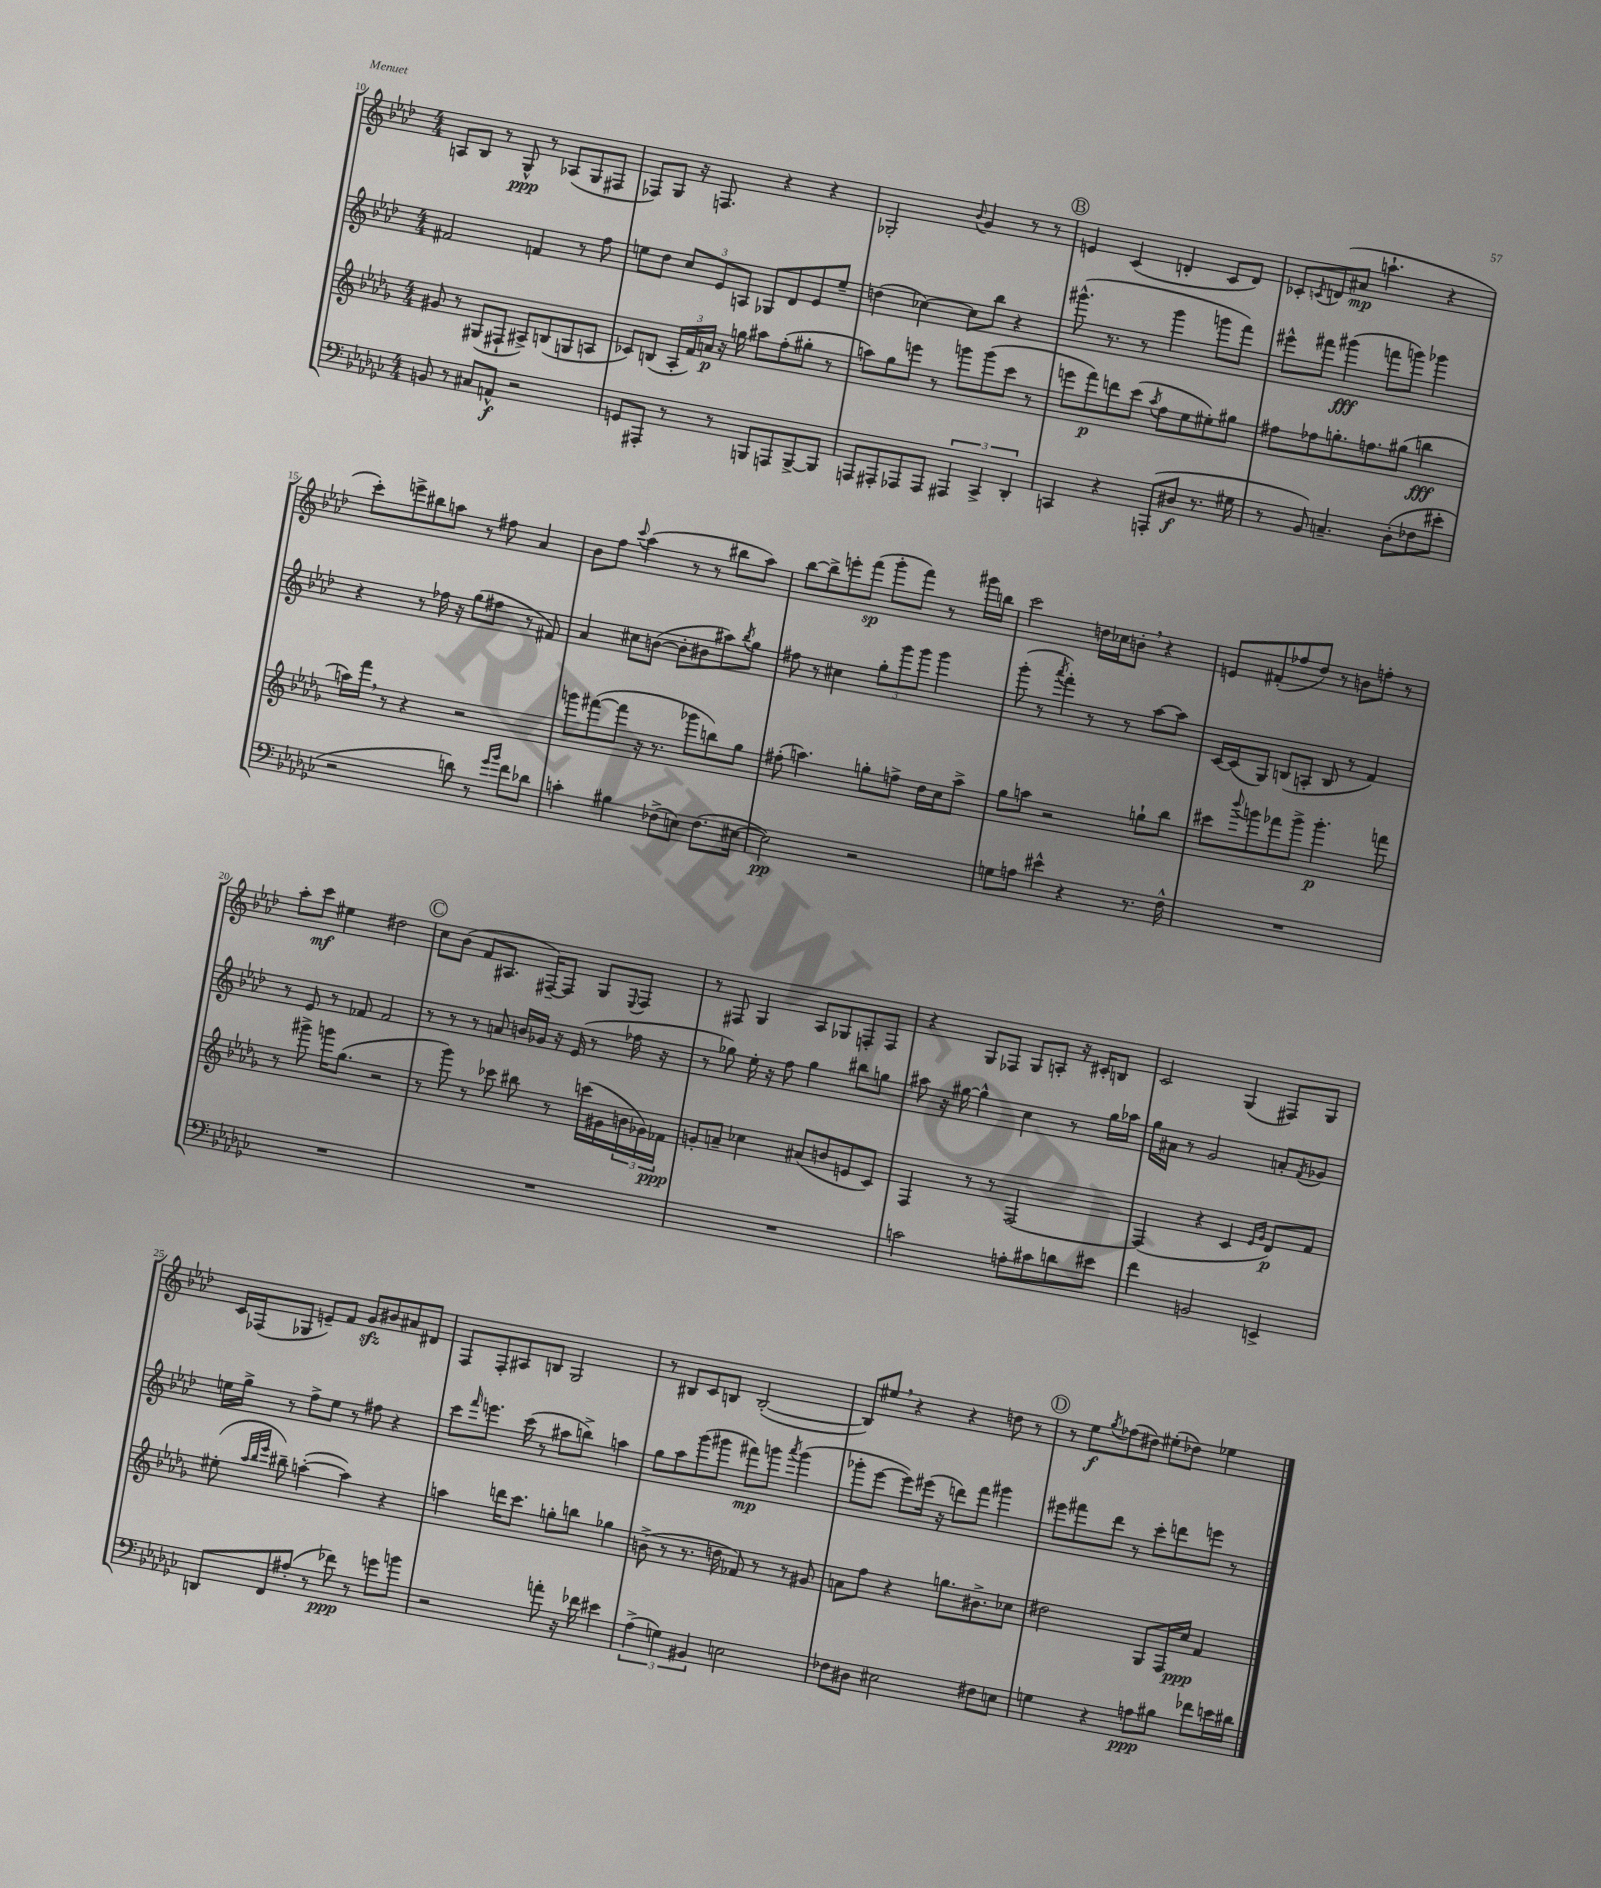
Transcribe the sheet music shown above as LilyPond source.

<<
\new StaffGroup <<
\new Staff = "s0" {
    \clef treble \key aes \major \numericTimeSignature \time 4/4
    a8 bes8 r8 g8-^\ppp r8 aes8( g8 fis8 |
    fes8) g8 r16 f8. r4 r4 |
    ges2-. \appoggiatura { bes'8 } g'4 r8 r8 |
    \mark \markup { \circle "B" } e'4 c'4( d'4-. c'8 d'8) |
    ces'8-. \acciaccatura { c'8 } d'8( ais'8\mp a''4.-! r4 |
    c'''8-.) e'''8-> bis''8 a''8 r8 fis''8 aes'4 |
    bes'8 f''8 \appoggiatura { c'''8 } aes''4( r8 r8 bis''8 aes''8) |
    bes''8~ bes''8-> e'''8-. f'''8\sp( g'''8-. f'''8) r8 gis'''16 b''16 |
    c'''2 d''16 ces''16 b'8-. \breathe r4 |
    e'8 fis'8-.( fes''8 des''8) r8 b'8 f''8-. r8 |
    aes''8-. c'''8\mf eis''4 dis''2 |
    \mark \markup { \circle "C" } c''8 bes'8( f'8 ais8. fis16~--) fis8 g8 \appoggiatura { ees8 } fis8 |
    r8 fis8 g4 aes8 ges8 f8-. f8 |
    r4 g8 fes8 g8 a8-. r16 cis'16-. b8 |
    c'2 g4( fis8) g8 |
    c'16 fes16( ges8 e'8--) f'8 g'8\sfz bis'8 ais'8 dis'8 |
    f8 f8-. ais8 b8 g2 |
    r8 bis8 c'8 b8 b2~-.( |
    b8) eis''8 \breathe r4 r4 d''8 r8 |
    \mark \markup { \circle "D" } r8 ees''8\f \acciaccatura { g''8 } fes''8( dis''8) eis''8-.( des''8) ees''4 \bar "|." |
}
\new Staff = "s1" {
    \clef treble \key aes \major \numericTimeSignature \time 4/4
    fis'2 f'4 r8 f''8 |
    e''8 des''8 \tuplet 3/2 { c''8 ees'8 a8 } ges8 des'8 ees'8 e''8-- |
    d''4( ces''4~) ces''8 bes''8 r4 |
    \mark \markup { \circle "B" } gis'''8.-^( r8. r8 gis'''4 g'''8 f'''8) |
    eis'''8-^ fis'''8 gis'''4\fff( f'''8 g'''8) ges'''4 |
    r4 r8 fes''16 r16 g''8( fis''8 r8 fis'8) |
    aes'4 cis''8 b'8~( b'8-. bis'8 ais''8) \acciaccatura { bes''8 } g''8 |
    fis''8 r8 cis''4 \tuplet 3/2 { g''8-. g'''8 g'''8 } g'''4 |
    g'''8-.( r8 \acciaccatura { aes'''8 } f'''4-.) r8 r8 aes''8~ aes''8 |
    c'16~ c'16( g8) b8( a8-. b8 r8 f'4) |
    r8 ees'8 r8 fes'8 fes'2 |
    \mark \markup { \circle "C" } r8 r8 r8 a'8 b'16 ges'16 r16 ees'16( r8 fes''16 r16 |
    r8 ges''8) ees''16-. r16 f''8 ges''4 bis''8 g''8 |
    ais''8 r16 gis''16~ gis''4-^ c''4 r8 gis''16 aes''16 |
    g''16 ais'16 r8 g'2 a'8-. \acciaccatura { f'8 } ges'8 |
    e''16 g''16-> r8 f''8-> e''8 r8 fis''8 r4 |
    c'''8 \grace { f'''16 } e'''8. c'''16( r8 ais''8 b''8->) a''4 |
    g''8 aes''8 g'''8( gis'''8 fis'''8\mp) g'''8 \acciaccatura { aes'''8 } g'''4( |
    ges'''8-. ees'''8~ ees'''8) eis'''16( r16 d'''8) f'''8 gis'''4 |
    \mark \markup { \circle "D" } eis'''8 fis'''8 des'''8 r8 c'''8-. d'''8 e'''8 r8 \bar "|." |
}
\new Staff = "s2" {
    \clef treble \key des \major \numericTimeSignature \time 4/4
    gis'8 r8 gis8( fis8-! ais8->) b8( g8 a8 |
    ces'8) b8( \tuplet 3/2 { aes16-. f'16) a'16\p } r16 g''16 ais''8 f''8-.( gis''8-. r8 |
    a''8) ges''8 e'''8 r8 g'''8 g'''8( c'''8 r8 |
    \mark \markup { \circle "B" } e'''8 f'''8\p) d'''8 c'''8( \acciaccatura { aes''8 } f''8 ees''8 eis''8-.) gis''8 |
    fis''8 fes''8 g''8.-. f''8. gis''8( b''4\fff |
    a''16) f'''16 \breathe r8 r4 r2 |
    g'''8 fis'''8~( fis'''8 r16 r8. ges'''8 b''8) ges''8 |
    fis''8-.( a''4.) g''8-. f''8-> des''16 c''16 a''8-> |
    ges''8 a''8 r2 g''8-! bes''8 |
    cis'''8 \appoggiatura { bes'''8 } g'''8 fes'''8 g'''8-> g'''4.-.\p f'''8 |
    r8 gis'''8-> g'''16 ges''8.( r2 |
    \mark \markup { \circle "C" } r8 ges'''8) r8 ces'''8 bis''8 r8 c'''16( gis'16 \tuplet 3/2 { b'16 ges'16) fes'16\ppp } |
    g'8-. a'8-- ces''4 ais'8( b'8 e'8 c'8) |
    f4 r8 r8 f2~ |
    f4( r4 c'4 \grace { ees'16 ges'16 } des'8\p) f'8 |
    eis''8-.( \grace { aes''32 bes''32 ees'''32 } bis''8--) a''4~-.( a''4) r4 |
    a''4 d'''16 c'''8. g''8-. b''8 ges''4 |
    b'8->( r8 r8. d''16 fes'8) r8 r8 gis'8 |
    a'8 f''8 r4 g''8. bis'8.-> ces''8 |
    \mark \markup { \circle "D" } dis''2 ges8 f16 c''16\ppp f'4 \bar "|." |
}
\new Staff = "s3" {
    \clef bass \key ges \major \numericTimeSignature \time 4/4
    b,8 r8 cis8 a,8-^\f r2 |
    g,8 ais,,8-. r8 r8 b,,8 a,,8 b,,8~-> b,,8 |
    a,,8 ais,,8-. aes,,8 aes,,8 \tuplet 3/2 { ais,,4 ces,4-> des,4-. } |
    \mark \markup { \circle "B" } c,4 r4 a,,8-.( dis8\f r8. gis16 |
    r8 bes,8) c4.-- des8-.( fes8 eis'8-. |
    r2 d'8) r8 \grace { ges'16 bes'16 } f'8 des'8 |
    c'4-. bis4 fes8->( e8) fes8.( eis16~ |
    eis2\pp) r2 |
    g8 a8 eis'4-^ r4 r8. f16-^ |
    R1 |
    R1 |
    \mark \markup { \circle "C" } R1 |
    R1 |
    c'2 a8-. cis'8 d'8 eis'8 |
    f'4 b,2 e,4-> |
    d,8 f,8 ais8-.( r8 fes'8\ppp) r8 g'8 b'8 |
    r2 a'8-. r16 fes'16 eis'4 |
    \tuplet 3/2 { aes4->( g4) bis,4 } e2 |
    fes8 dis8 eis2 fis8 e8 |
    \mark \markup { \circle "D" } g4 r4 a8\ppp bis8 fes'8 e'16 dis'16 \bar "|." |
}
>>
>>
\layout { \context { \Score currentBarNumber = #10 } }
